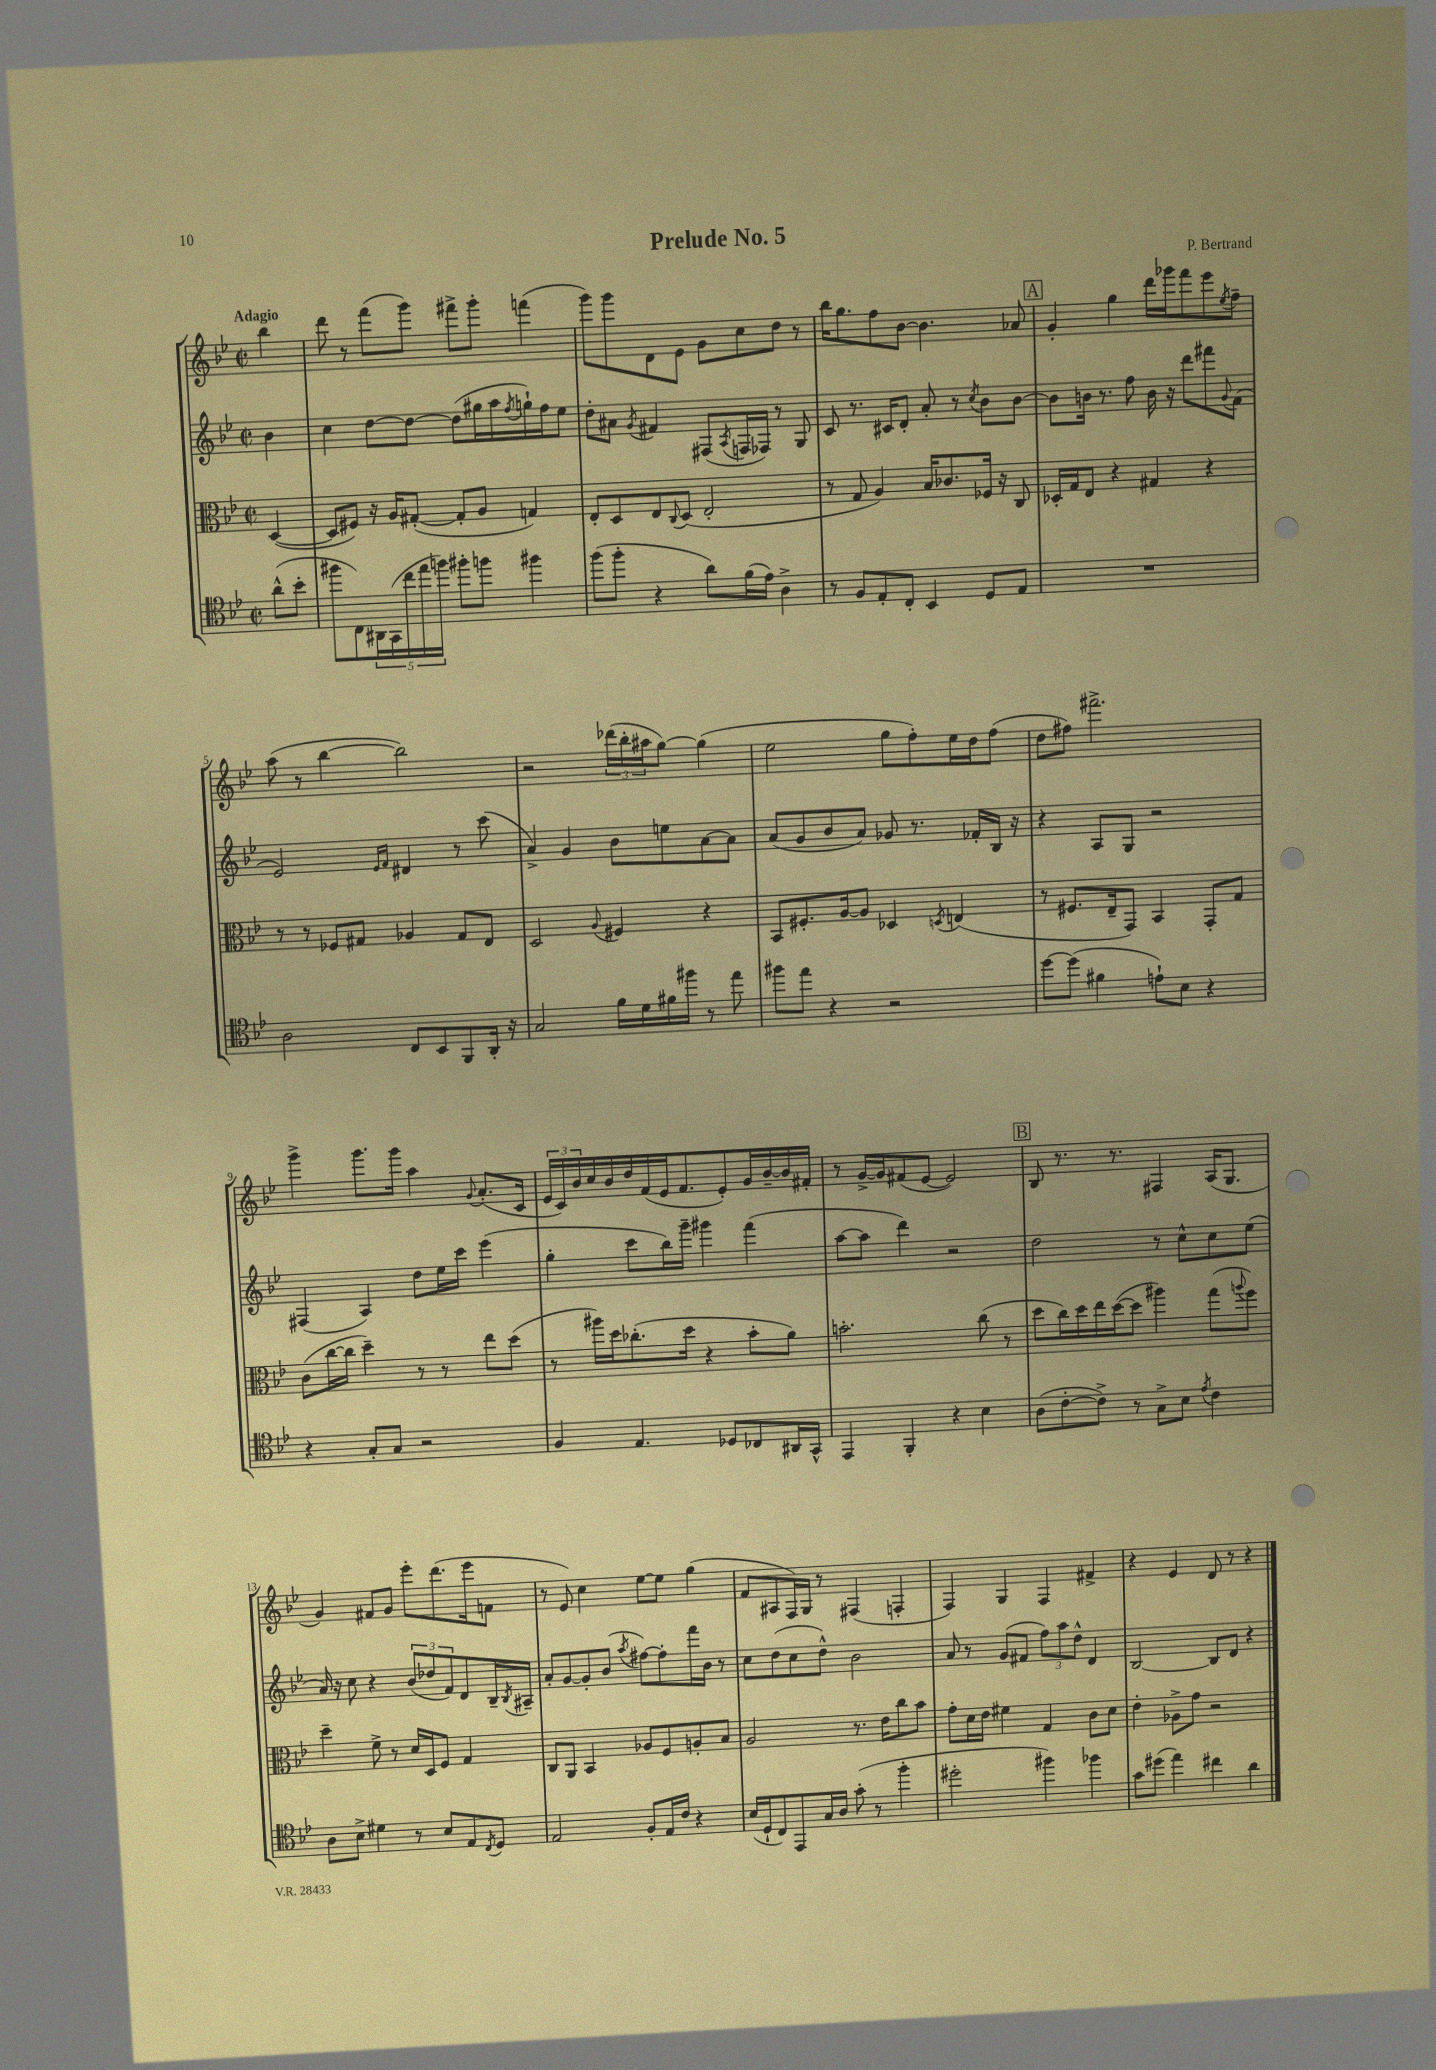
\header { title = "Prelude No. 5" composer = "P. Bertrand" }
<<
\new StaffGroup <<
\new Staff = "s0" {
    \clef treble \key bes \major \defaultTimeSignature \time 2/2 \partial 4 \tempo "Adagio"
    bes''4 |
    d'''8 r8 f'''8( g'''8) fis'''8-> g'''8-. f'''4( |
    g'''8) g'''8 d'8 ees'8 g'8 c''8 d''8 r8 |
    bes''16 g''8. f''8 bes'8~ bes'4. aes'8 |
    \mark \markup { \box "A" } g'4-. g''4 d'''16 ges'''16 f'''8 ees'''8 \acciaccatura { ees''8 } f''8-- |
    a''8( r8 bes''4~ bes''2) |
    r2 \tuplet 3/2 { des'''16( bes''16-. ais''16 } g''8~) g''4( |
    ees''2 g''8 f''8-.) ees''16 d''16 f''8( |
    d''8 fis''8) fis'''2.-> |
    g'''4-> g'''8. g'''16 a''4 \appoggiatura { g'8 } a'8.-.( c'16 |
    \tuplet 3/2 { ees'16 c'16) bes'16 } c''16 bes'16 d''16 f'16( ees'16 f'8. ees'8-.) g'16 bes'16~-- bes'16 fis'16-. |
    r8 g'16~-> g'16 fis'8( ees'8~ ees'2) |
    \mark \markup { \box "B" } bes8 r8. r8. fis4 a16( g8. |
    g'4) fis'8 g'8 ees'''8-. d'''8.( ees'''16 f'8 |
    r8 ees'8) c''4 ees''8~ ees''8 g''4( |
    f'8 ais8 f16) g16 r8 fis4( f4-. |
    f4) g4 f4 fis'4-> |
    r4 ees'4 d'8 r8 r4 \bar "|." |
}
\new Staff = "s1" {
    \clef treble \key bes \major \defaultTimeSignature \time 2/2 \partial 4
    bes'4 |
    c''4 d''8~ d''8~ d''8( gis''16 a''16 \acciaccatura { f''8 } g''16-!) f''16 ees''8 |
    d''8-. ais'8 \acciaccatura { g'8 } fis'4 fis8( \acciaccatura { a8 } f16 fes16) r8 g8 |
    c'8 r8. cis'16 d'8-. a'8-. r8 \acciaccatura { c''8 } bes'8 bes'8~ |
    \mark \markup { \box "A" } bes'8 b'16 r8. f''8 b'16 r16 d'''8 fis'''8 \appoggiatura { g'8 } f'8( |
    ees'2) \grace { ees'16 f'16 } dis'4 r8 c'''8( |
    a'4->) g'4 bes'8 e''8 a'8~ a'8 |
    a'8( g'8 bes'8 a'8) ges'8 r8. fes'16-. bes16 r16 |
    r4 a8 g8 r2 |
    fis4( a4) d''8 ees''16 c'''16 ees'''4( |
    g''4-. c'''8 bes''16) g'''16-- gis'''4 f'''4( |
    a''8~ a''8 d'''4) r2 |
    \mark \markup { \box "B" } d''2 r8 c''8-^ c''8 ees''8( |
    a'16) r16 c''8 r4 \tuplet 3/2 { bes'8( des''8 f'8) } d'8 bes16-- \acciaccatura { bes8 } ais16-- |
    a'8-. g'8~ g'8-. bes'8( \acciaccatura { a''8 } fis''8~) fis''8-. f'''16 bes'16 r8 |
    c''8 d''8( c''8 d''8-^) bes'2 |
    a'8 r8 g'8( fis'8 \tuplet 3/2 { f''8) a''8 d''8-^ } d'4 |
    bes2~ bes8 d'8 r4 \bar "|." |
}
\new Staff = "s2" {
    \clef alto \key bes \major \defaultTimeSignature \time 2/2 \partial 4
    d4~( |
    d8 fis8) r16 a16 gis8~-.( gis8-. a8 g4) |
    ees8-. d8 ees8 \appoggiatura { c8 } d8( ees2-. |
    r8 g8 a4) bes16 ces'8. fes16 r16 c8 |
    \mark \markup { \box "A" } des16-. g16 ees8 r4 gis4 r4 |
    r8 r8 fes8 gis8 aes4 gis8 ees8 |
    d2 \appoggiatura { a8 } fis4 r4 |
    bes,8 fis8.-. a16~ a8 des4 \acciaccatura { d8 } e4( |
    r8 fis8. ees16-- g,8) bes,4 g,8-. g8 |
    c'8( c''16~ c''16 d''4--) r8 r8 ees''8 d''8( |
    r8 ais''16) d''16 ces''8.-.( d''16 r4 bes'8-. a'8) |
    b'2.-. c''8( r8 |
    \mark \markup { \box "B" } d''8 c''16) d''16 ees''16 d''16~( d''8 ais''4) g''8( \appoggiatura { a''8 } f''8) |
    d''4-- f'8-> r8 d'16 d16 f8 g4 |
    c8 a,8 bes,4 aes8 f8 a8-. bes8 |
    a2 r8. ees'16 c''8 bes'8 |
    g'8-. d'16 ees'16 fis'4 g4 c'8 d'8 |
    ees'4-. aes8-> g'8 r2 \bar "|." |
}
\new Staff = "s3" {
    \clef tenor \key bes \major \defaultTimeSignature \time 2/2 \partial 4
    a'8-^( bes'8-. |
    fis''8 c8) \tuplet 5/4 { ais,16 g,16( c''16 ees''16 f''16) } fis''8-. f''8 fis''4 |
    f''8( f''8-. r4 a'8) f'16( ees'16) a4-> |
    r8 f8 ees8-. c8-. bes,4 d8 ees8 |
    \mark \markup { \box "A" } R1 |
    a2 c8 bes,8 f,8 a,16-. r16 |
    g2 f'16 d'16 fis'16 fis''16 r8 ees''8 |
    fis''8 ees''8 r4 r2 |
    d''8~ d''8( fis'4 e'8-!) bes8 r4 |
    r4 g8-. g8 r2 |
    f4 ees4. des8 ces8 ais,16 g,16-^ |
    ees,4 f,4-. r4 bes4 |
    \mark \markup { \box "B" } a8( c'8~-. c'8->) r8 g8-> bes8 \acciaccatura { ees'8 } c'4 |
    a8 bes8-> dis'4 r8 bes8 ees8 \acciaccatura { c8 } d8 |
    ees2 f8-. ees16 c'16 r4 |
    bes16( d16-! c8) ees,8 g16 a16 g'8-.( r8 f''4-. |
    dis''2-. fis''4) fes''4 |
    g'8 dis''8( ees''4) cis''4 a'4 \bar "|." |
}
>>
>>
